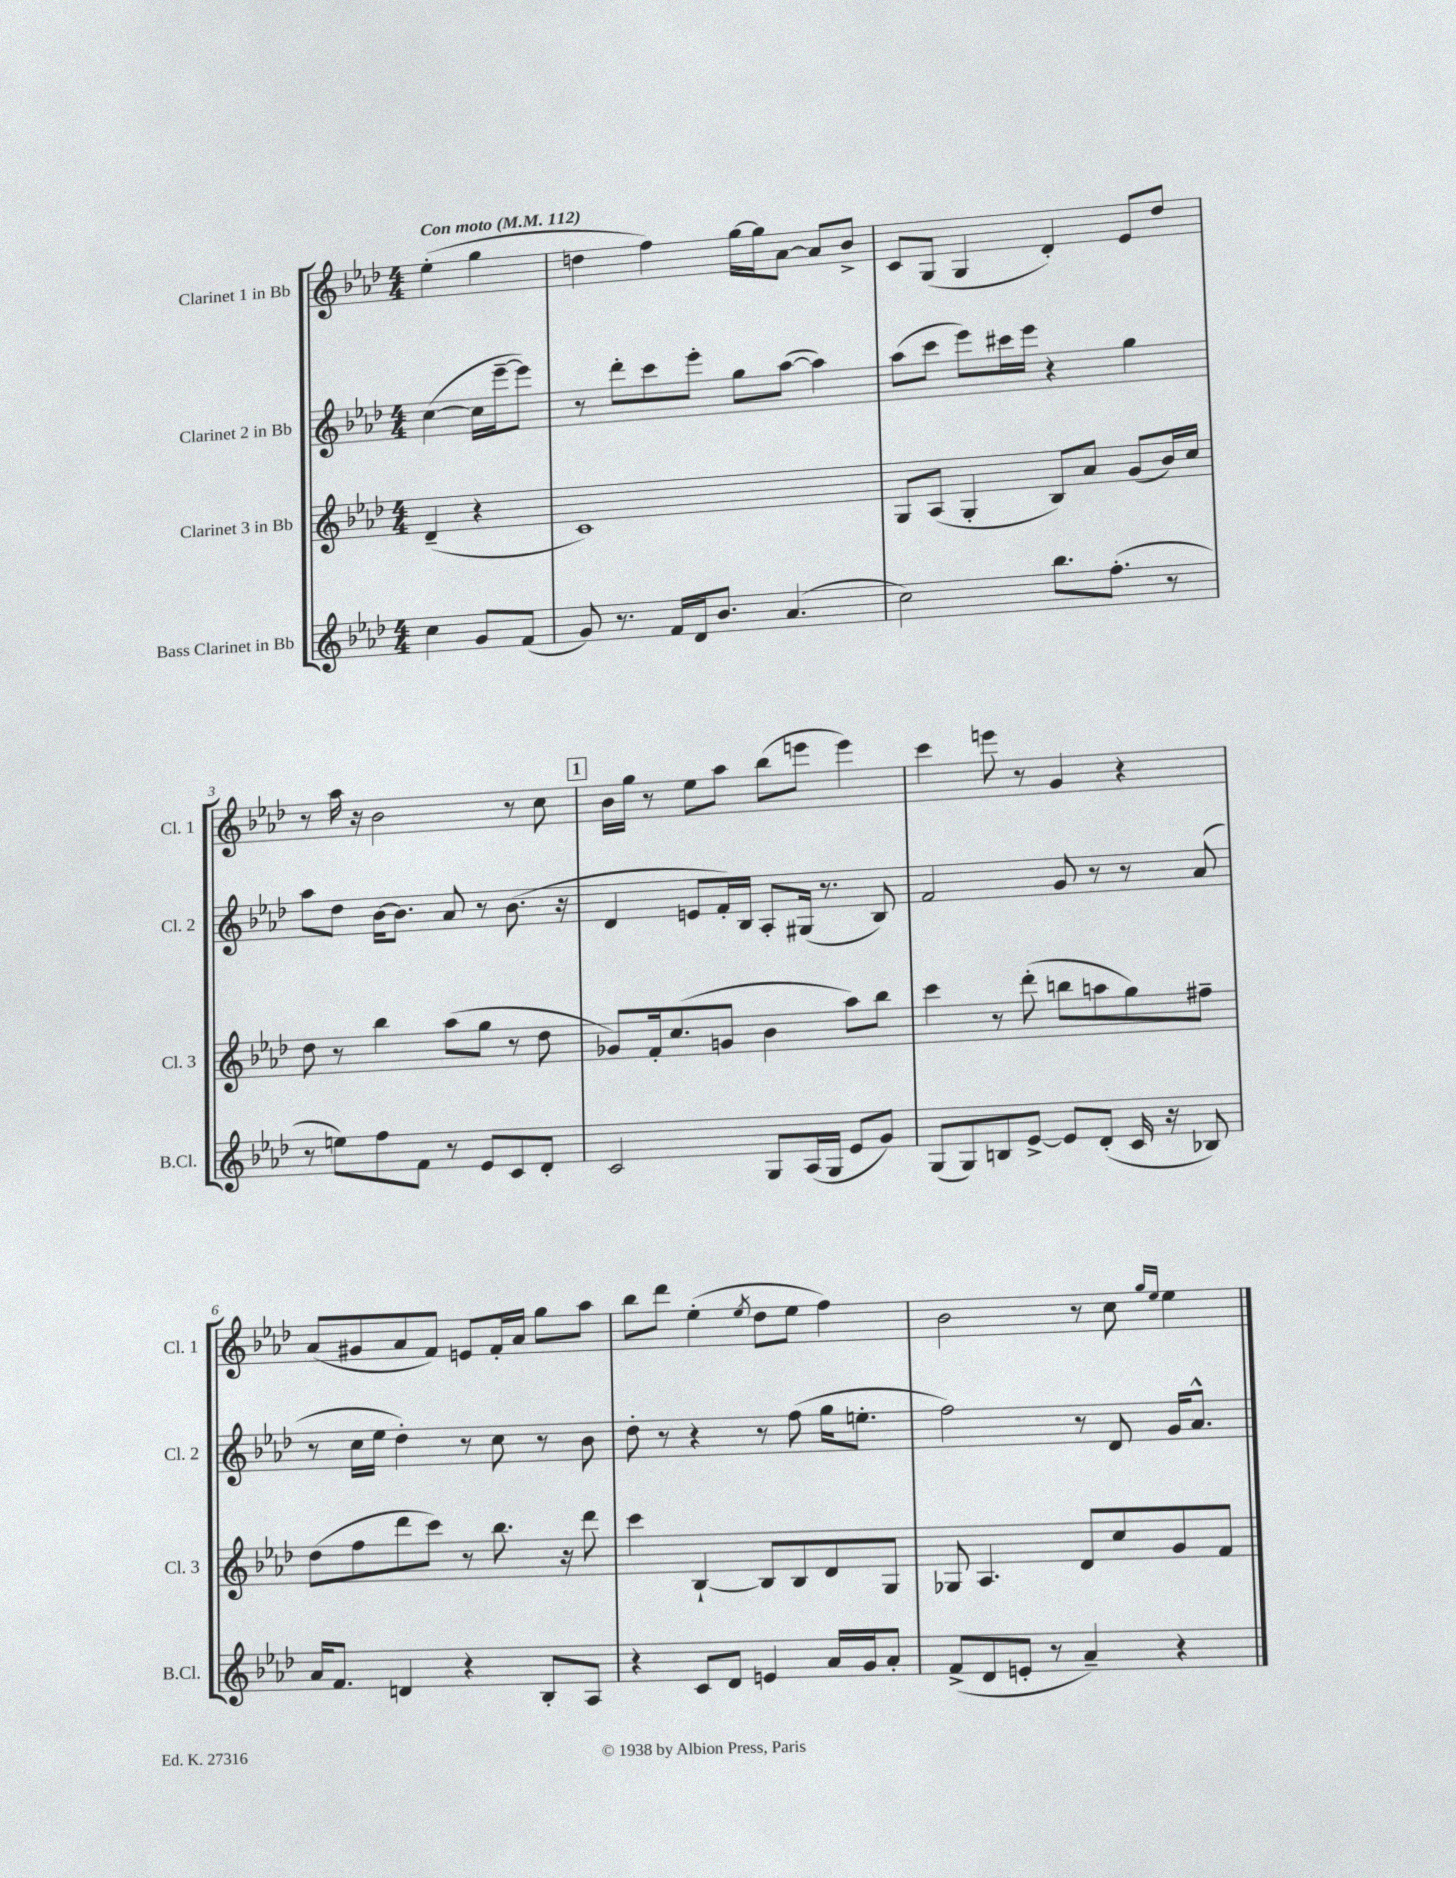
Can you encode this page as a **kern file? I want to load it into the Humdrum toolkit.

**kern	**kern	**kern	**kern
*part4	*part3	*part2	*part1
*staff4	*staff3	*staff2	*staff1
*I"Bass Clarinet in Bb	*I"Clarinet 3 in Bb	*I"Clarinet 2 in Bb	*I"Clarinet 1 in Bb
*I'B.Cl.	*I'Cl. 3	*I'Cl. 2	*I'Cl. 1
*clefG2	*clefG2	*clefG2	*clefG2
*k[b-e-a-d-]	*k[b-e-a-d-]	*k[b-e-a-d-]	*k[b-e-a-d-]
*M4/4	*M4/4	*M4/4	*M4/4
*MM112	*MM112	*MM112	*MM112
=	=	=	=
!	!	!	!LO:TX:a:B:t=Con moto
4cc\	(4d-~/	([4cc\	(4ee-'\
8g/L	4r	16cc\LL]	4gg\
.	.	[16eee-~\J	.
(8f/J	.	8eee-\J])	.
=1	=1	=1	=1
8g/)	1c)	8r	4ddn\
8.r	.	8ddd-'\L	.
.	.	8ccc\	4ff\)
16f/LL	.	.	.
16d-/J	.	8eee-'\J	.
8.b-/J	.	.	.
.	.	8gg\L	[16gg\LL
.	.	.	16gg\J]
(4.a-/	.	([8aa-\J	[8a-\J
.	.	4aa-\])	8a-/L]
.	.	.	8b-^/J
=2	=2	=2	=2
2cc\)	8G/L	(8aa-\L	8c/L
.	(8A-/J	8ccc\J	(8G/J
.	4G'/	8eee-\L)	4G/
.	.	16ccc#X\L	.
.	.	16eee-\JJ	.
8.bb-\L	8B-/L)	4r	4d-'/)
.	8a-/J	.	.
(8.ff'\J	.	.	.
.	(8g/L	4gg\	8e-/L
8r	16b-/L)	.	8dd-/J
.	16cc/JJ	.	.
!!LO:LB:g=z
=3	=3	=3	=3
8r	8dd-\	8aa-\L	8r
8een\L)	8r	8dd-\J	16aa-\
.	.	.	16r
8ff\	4bb-\	[16b-\KL	2b-\
.	.	8.b-\J]	.
8f\J	.	.	.
8r	(8aa-\L	8a-/	.
8e-/L	8gg\J	8r	.
8c/	8r	(8.b-\	8r
8d-'/J	8dd-\	.	8cc\
.	.	16r	.
!!LO:REH:place=s1:t=1
=4	=4	=4	=4
2c/	8g-X/L)	4d-/	16b-\LL
.	.	.	16gg\JJ
.	16f'/k	.	8r
.	(8.cc/	.	.
.	.	8en/L	8ee-\L
.	8gn/J	16f'/L)	8aa-\J
.	.	16B-/JJ	.
8G/L	4b-\	8A-'/L	(8bb-\L
(16A-/L	.	(16G#X/Jk	8eeen\J
16G/JJ	.	8.r	.
8e-/L	8aa-\L)	.	4eee\)
8g/J)	8bb-\J	8B-/)	.
=5	=5	=5	=5
(8G/L	4ccc\	2f/	4ccc\
8G/)	.	.	.
8Bn/	8r	.	8eeen\
[8e-^/J	(8ddd-'\	.	8r
8e-/L]	8bbn\L	8g/	4g/
(8d-'/J	8aan\	8r	.
16c/	8gg\)	8r	4r
16r	.	.	.
8B-X/)	8ff#X~\J	(8a-/	.
!!LO:LB:g=z
=6	=6	=6	=6
16a-/KL	(8dd-\L	8r	(8a-/L
8.f/J	.	.	.
.	8ff\	16cc\LL	8g#X/
.	.	16ee-\JJ	.
4dn/	8ddd-\	4dd-'\)	8a-/
.	8ccc\J)	.	8f/J)
4r	8r	8r	8en/L
.	8.bb-\	8cc\	16f'/L
.	.	.	16a-/JJ
8B-'/L	.	8r	8gg\L
.	16r	.	.
8A-/J	8ddd-\	8b-\	8aa-\J
=7	=7	=7	=7
4r	4ccc\	8dd-'\	8bb-\L
.	.	8r	8ddd-\J
8c/L	[4B-`/	4r	(4ee-'\
8d-/J	.	.	.
.	.	.	8qee-/
4en/	8B-/L]	8r	8dd-\L
.	8B-/	(8ff\	8ee-\J
16a-/LL	8d-/	16gg\KL	4ff\)
16g/J	.	8.een'\J	.
8a-'/J	8G/J	.	.
=8	=8	=8	=8
(8f^/L	8G-X/	2ff\)	2b-\
8d-/	4.A-/	.	.
8en'/J	.	.	.
8r	.	.	.
4a-~/)	8d-/L	8r	8r
.	8cc/	8d-/	8cc\
.	.	.	16qqgg/LL
.	.	.	16qqee-/JJ
4r	8g/	16g/KL	4ee-\
.	.	8.a-^^/J	.
.	8f/J	.	.
==	==	==	==
*-	*-	*-	*-
